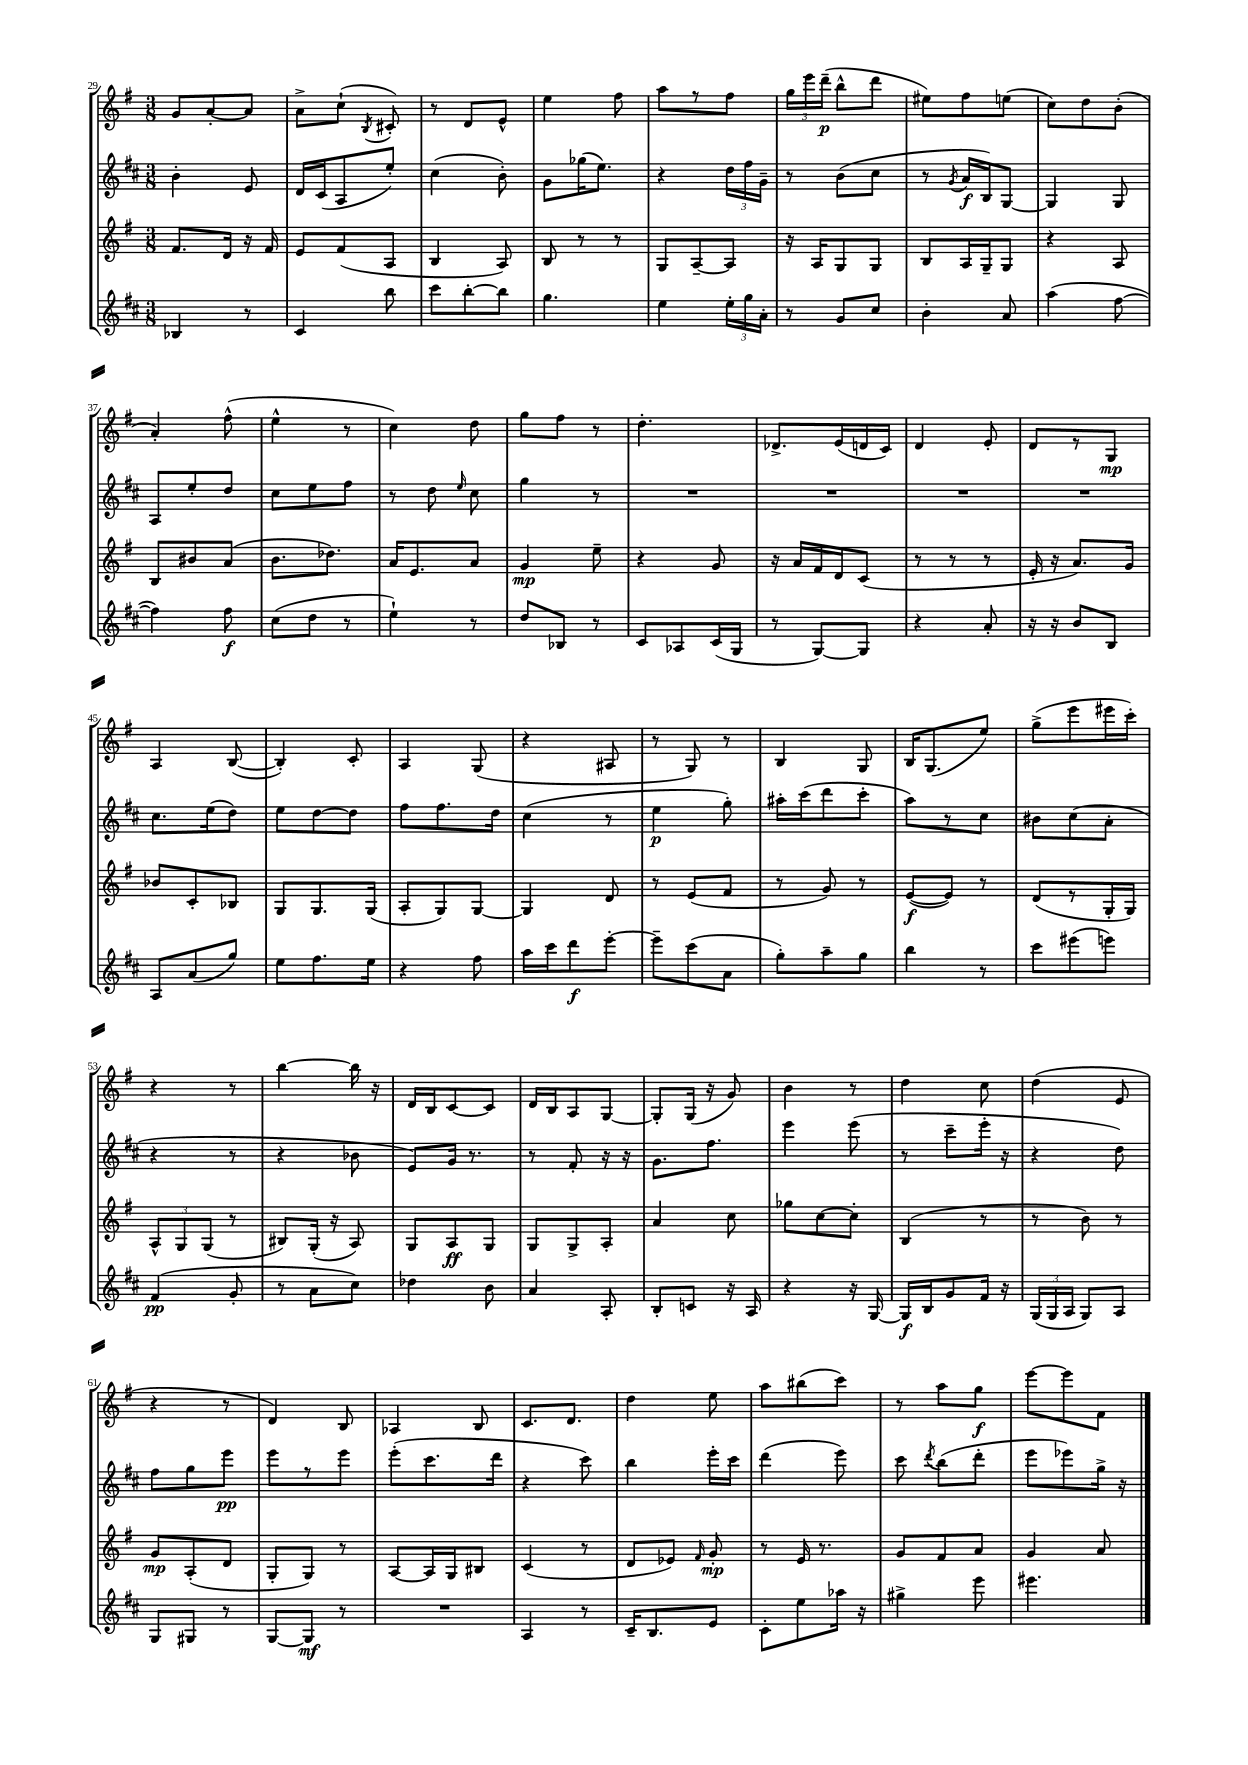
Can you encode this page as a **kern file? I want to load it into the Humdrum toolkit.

**kern	**dynam	**kern	**dynam	**kern	**dynam	**kern	**dynam
*part4	*part4	*part3	*part3	*part2	*part2	*part1	*part1
*staff4	*staff4	*staff3	*staff3	*staff2	*staff2	*staff1	*staff1
*clefG2	*	*clefG2	*	*clefG2	*	*clefG2	*
*k[f#c#]	*	*k[f#]	*	*k[f#c#]	*	*k[f#]	*
*M3/8	*	*M3/8	*	*M3/8	*	*M3/8	*
=29	=29	=29	=29	=29	=29	=29	=29
4B-X/	.	8.f#/L	.	4b'\	.	8g/L	.
.	.	.	.	.	.	[8a'/	.
.	.	16d/Jk	.	.	.	.	.
8r	.	16r	.	8e/	.	8a/J]	.
.	.	16f#/	.	.	.	.	.
=30	=30	=30	=30	=30	=30	=30	=30
4c#/	.	8e/L	.	16d/LL	.	8a^\L	.
.	.	.	.	(16c#/J	.	.	.
.	.	(8f#/	.	8A/	.	(8cc`\J	.
.	.	.	.	.	.	8qB/	.
8bb\	.	8A/J	.	8ee'/J)	.	8c#X'/)	.
=31	=31	=31	=31	=31	=31	=31	=31
8ccc#\L	.	4B/	.	(4cc#\	.	8r	.
[8bb'\	.	.	.	.	.	8d/L	.
8bb\J]	.	8A/)	.	8b'\)	.	8e^^/J	.
=32	=32	=32	=32	=32	=32	=32	=32
4.gg\	.	8B/	.	8g\L	.	4ee\	.
.	.	8r	.	(16gg-X\K	.	.	.
.	.	.	.	8.ee\J)	.	.	.
.	.	8r	.	.	.	8ff#\	.
=33	=33	=33	=33	=33	=33	=33	=33
4ee\	.	8G/L	.	4r	.	8aa\L	.
.	.	[8A~/	.	.	.	8r	.
24ee'\LL	.	8A/J]	.	24dd\LL	.	8ff#\J	.
24gg\	.	.	.	24ff#\	.	.	.
24a'\JJ	.	.	.	24g~\JJ	.	.	.
=34	=34	=34	=34	=34	=34	=34	=34
8r	.	16r	.	8r	.	24gg\LL	.
.	.	.	.	.	.	24eee\	.
.	.	16A/KL	.	.	.	.	.
.	.	.	.	.	.	(24ddd~\JJ	p
8g/L	.	8G/	.	(8b\L	.	8bb^^\L	.
8cc#/J	.	8G/J	.	8cc#\J	.	8ddd\J	.
=35	=35	=35	=35	=35	=35	=35	=35
4b'\	.	8B/L	.	8r	.	8ee#X\L)	.
.	.	.	.	8qg/	.	.	.
.	.	16A/L	.	16a/LL	f	8ff#\	.
.	.	16G~/J	.	16B/J)	.	.	.
8a/	.	8G/J	.	[8G/J	.	(8een\J	.
=36	=36	=36	=36	=36	=36	=36	=36
(4aa\	.	4r	.	4G/]	.	8cc\L)	.
.	.	.	.	.	.	8dd\	.
[8ff#\	.	8A/	.	8G/	.	(8b'\J	.
!!LO:LB:g=z
=37	=37	=37	=37	=37	=37	=37	=37
4ff#\])	.	8B/L	.	8A/L	.	4a'/)	.
.	.	8b#X/	.	8ee'/	.	.	.
8ff#\	f	(8a/J	.	8dd/J	.	(8ff#^^\	.
=38	=38	=38	=38	=38	=38	=38	=38
(8cc#\L	.	8.b\L	.	8cc#\L	.	4ee^^\	.
8dd\J	.	.	.	8ee\	.	.	.
.	.	8.dd-X\J)	.	.	.	.	.
8r	.	.	.	8ff#\J	.	8r	.
=39	=39	=39	=39	=39	=39	=39	=39
4ee`\)	.	16a/KL	.	8r	.	4cc\)	.
.	.	8.e/	.	.	.	.	.
.	.	.	.	8dd\	.	.	.
.	.	.	.	16qqee/	.	.	.
8r	.	8a/J	.	8cc#\	.	8dd\	.
=40	=40	=40	=40	=40	=40	=40	=40
8dd/L	.	4g/	mp	4gg\	.	8gg\L	.
8B-X/J	.	.	.	.	.	8ff#\J	.
8r	.	8ee~\	.	8r	.	8r	.
=41	=41	=41	=41	=41	=41	=41	=41
8c#/L	.	4r	.	4.r	.	4.dd'\	.
8A-X/	.	.	.	.	.	.	.
(16c#/L	.	8g/	.	.	.	.	.
16G/JJ	.	.	.	.	.	.	.
=42	=42	=42	=42	=42	=42	=42	=42
8r	.	16r	.	4.r	.	8.d-X^/L	.
.	.	16a/LL	.	.	.	.	.
[8G/L)	.	16f#/	.	.	.	.	.
.	.	16d/J	.	.	.	(16e/L	.
8G/J]	.	(8c/J	.	.	.	16dn/	.
.	.	.	.	.	.	16c/JJ)	.
=43	=43	=43	=43	=43	=43	=43	=43
4r	.	8r	.	4.r	.	4d/	.
.	.	8r	.	.	.	.	.
8a'/	.	8r	.	.	.	8e'/	.
=44	=44	=44	=44	=44	=44	=44	=44
16r	.	16e'/	.	4.r	.	8d/L	.
16r	.	16r	.	.	.	.	.
8b/L	.	8.a/L)	.	.	.	8r	.
8B/J	.	.	.	.	.	8G/J	mp
.	.	16g/Jk	.	.	.	.	.
!!LO:LB:g=z
=45	=45	=45	=45	=45	=45	=45	=45
8A/L	.	8b-X/L	.	8.cc#\L	.	4A/	.
(8a/	.	8c'/	.	.	.	.	.
.	.	.	.	(16ee\k	.	.	.
8gg/J)	.	8B-X/J	.	8dd\J)	.	([8B/	.
=46	=46	=46	=46	=46	=46	=46	=46
8ee\L	.	8G/L	.	8ee\L	.	4B'/])	.
8.ff#\	.	8.G/	.	[8dd\	.	.	.
.	.	.	.	8dd\J]	.	8c'/	.
16ee\Jk	.	(16G/Jk	.	.	.	.	.
=47	=47	=47	=47	=47	=47	=47	=47
4r	.	8A'/L	.	8ff#\L	.	4A/	.
.	.	8G/)	.	8.ff#\	.	.	.
8ff#\	.	[8G/J	.	.	.	(8G/	.
.	.	.	.	16dd\Jk	.	.	.
=48	=48	=48	=48	=48	=48	=48	=48
16aa\LL	.	4G/]	.	(4cc#\	.	4r	.
16ccc#\J	.	.	.	.	.	.	.
8ddd\	f	.	.	.	.	.	.
[8eee'\J	.	8d/	.	8r	.	8A#X/	.
=49	=49	=49	=49	=49	=49	=49	=49
8eee~\L]	.	8r	.	4ee\	p	8r	.
(8ccc#\	.	(8e/L	.	.	.	8G/)	.
8a\J	.	8f#/J	.	8gg'\)	.	8r	.
=50	=50	=50	=50	=50	=50	=50	=50
8gg'\L)	.	8r	.	16aa#X'\LL	.	4B/	.
.	.	.	.	(16ccc#\J	.	.	.
8aa~\	.	8g/)	.	8ddd\	.	.	.
8gg\J	.	8r	.	8ccc#'\J	.	8G/	.
=51	=51	=51	=51	=51	=51	=51	=51
4bb\	.	([8e/L	f	8aa\L)	.	16B/KL	.
.	.	.	.	.	.	(8.G/	.
.	.	8e/J])	.	8r	.	.	.
8r	.	8r	.	8cc#\J	.	8ee/J)	.
=52	=52	=52	=52	=52	=52	=52	=52
8ccc#\L	.	(8d/L	.	8b#X\L	.	(8gg^\L	.
(8eee#X\	.	8r	.	(8cc#\	.	8eee\	.
8eeen\J)	.	16G'/L	.	8a'\J	.	16eee#X\L	.
.	.	16G/JJ)	.	.	.	16ccc'\JJ)	.
!!LO:LB:g=z
=53	=53	=53	=53	=53	=53	=53	=53
(4f#/	pp	12A^^/L	.	4r	.	4r	.
.	.	12G/	.	.	.	.	.
.	.	(12G/J	.	.	.	.	.
8g'/	.	8r	.	8r	.	8r	.
=54	=54	=54	=54	=54	=54	=54	=54
8r	.	8B#X/L)	.	4r	.	[4bb\	.
8a\L	.	(16G'/Jk	.	.	.	.	.
.	.	16r	.	.	.	.	.
8cc#\J)	.	8A/)	.	8b-X\	.	16bb\]	.
.	.	.	.	.	.	16r	.
=55	=55	=55	=55	=55	=55	=55	=55
4dd-X\	.	8G/L	.	8e/L)	.	16d/LL	.
.	.	.	.	.	.	16B/J	.
.	.	8A/	ff	16g/Jk	.	[8c/	.
.	.	.	.	8.r	.	.	.
8b\	.	8G/J	.	.	.	8c/J]	.
=56	=56	=56	=56	=56	=56	=56	=56
4a/	.	8G/L	.	8r	.	16d/LL	.
.	.	.	.	.	.	16B/J	.
.	.	8G^/	.	8f#'/	.	8A/	.
8A'/	.	8A'/J	.	16r	.	[8G/J	.
.	.	.	.	16r	.	.	.
=57	=57	=57	=57	=57	=57	=57	=57
8B'/L	.	4a/	.	8.g\L	.	8G'/L]	.
8cn/J	.	.	.	.	.	(16G/Jk	.
.	.	.	.	8.ff#\J	.	16r	.
16r	.	8cc\	.	.	.	8g/)	.
16A/	.	.	.	.	.	.	.
=58	=58	=58	=58	=58	=58	=58	=58
4r	.	8gg-X\L	.	4eee\	.	4b\	.
.	.	[8cc\	.	.	.	.	.
16r	.	8cc'\J]	.	(8eee\	.	8r	.
[16G/	.	.	.	.	.	.	.
=59	=59	=59	=59	=59	=59	=59	=59
16G/LL]	f	(4B/	.	8r	.	4dd\	.
16B/J	.	.	.	.	.	.	.
8g/	.	.	.	8ccc#~\L	.	.	.
16f#/Jk	.	8r	.	16eee'\Jk	.	8cc\	.
16r	.	.	.	16r	.	.	.
=60	=60	=60	=60	=60	=60	=60	=60
(24G/LL	.	8r	.	4r	.	(4dd\	.
24G/	.	.	.	.	.	.	.
24A/JJ	.	.	.	.	.	.	.
8G/L)	.	8b\)	.	.	.	.	.
8A/J	.	8r	.	8dd\)	.	8e/	.
!!LO:LB:g=z
=61	=61	=61	=61	=61	=61	=61	=61
8G/L	.	8g/L	mp	8ff#\L	.	4r	.
8G#X/J	.	(8A'/	.	8gg\	.	.	.
8r	.	8d/J	.	8eee\J	pp	8r	.
=62	=62	=62	=62	=62	=62	=62	=62
[8G/L	.	8G'/L	.	8eee\L	.	4d/)	.
8G/J]	mf	8G/J)	.	8r	.	.	.
8r	.	8r	.	8eee\J	.	8B/	.
=63	=63	=63	=63	=63	=63	=63	=63
4.r	.	[8A/L	.	(8eee'\L	.	4A-X/	.
.	.	16A/L]	.	8.ccc#\	.	.	.
.	.	16G/J	.	.	.	.	.
.	.	8B#X/J	.	.	.	8B/	.
.	.	.	.	16ddd\Jk	.	.	.
=64	=64	=64	=64	=64	=64	=64	=64
4A/	.	(4c/	.	4r	.	8.c/L	.
.	.	.	.	.	.	8.d/J	.
8r	.	8r	.	8ccc#\)	.	.	.
=65	=65	=65	=65	=65	=65	=65	=65
16c#~/KL	.	8d/L	.	4bb\	.	4dd\	.
8.B/	.	.	.	.	.	.	.
.	.	8e-X/J)	.	.	.	.	.
.	.	16qqf#/	.	.	.	.	.
8e/J	.	8g'/	mp	16eee'\LL	.	8ee\	.
.	.	.	.	16ccc#\JJ	.	.	.
=66	=66	=66	=66	=66	=66	=66	=66
8c#'\L	.	8r	.	(4ddd\	.	8aa\L	.
8ee\	.	16e/	.	.	.	(8bb#X\	.
.	.	8.r	.	.	.	.	.
16aa-X\Jk	.	.	.	8eee\)	.	8ccc\J)	.
16r	.	.	.	.	.	.	.
=67	=67	=67	=67	=67	=67	=67	=67
4gg#X^\	.	8g/L	.	8ccc#\	.	8r	.
.	.	.	.	8qddd/	.	.	.
.	.	8f#/	.	(8bb\L	.	8aa\L	.
8eee\	.	8a/J	.	8ddd'\J	.	8gg\J	f
=68	=68	=68	=68	=68	=68	=68	=68
4.eee#X\	.	4g/	.	8eee\L	.	[8eee\L	.
.	.	.	.	8eee-X\)	.	8eee\]	.
.	.	8a/	.	16gg^\Jk	.	8f#\J	.
.	.	.	.	16r	.	.	.
==	==	==	==	==	==	==	==
*-	*-	*-	*-	*-	*-	*-	*-
